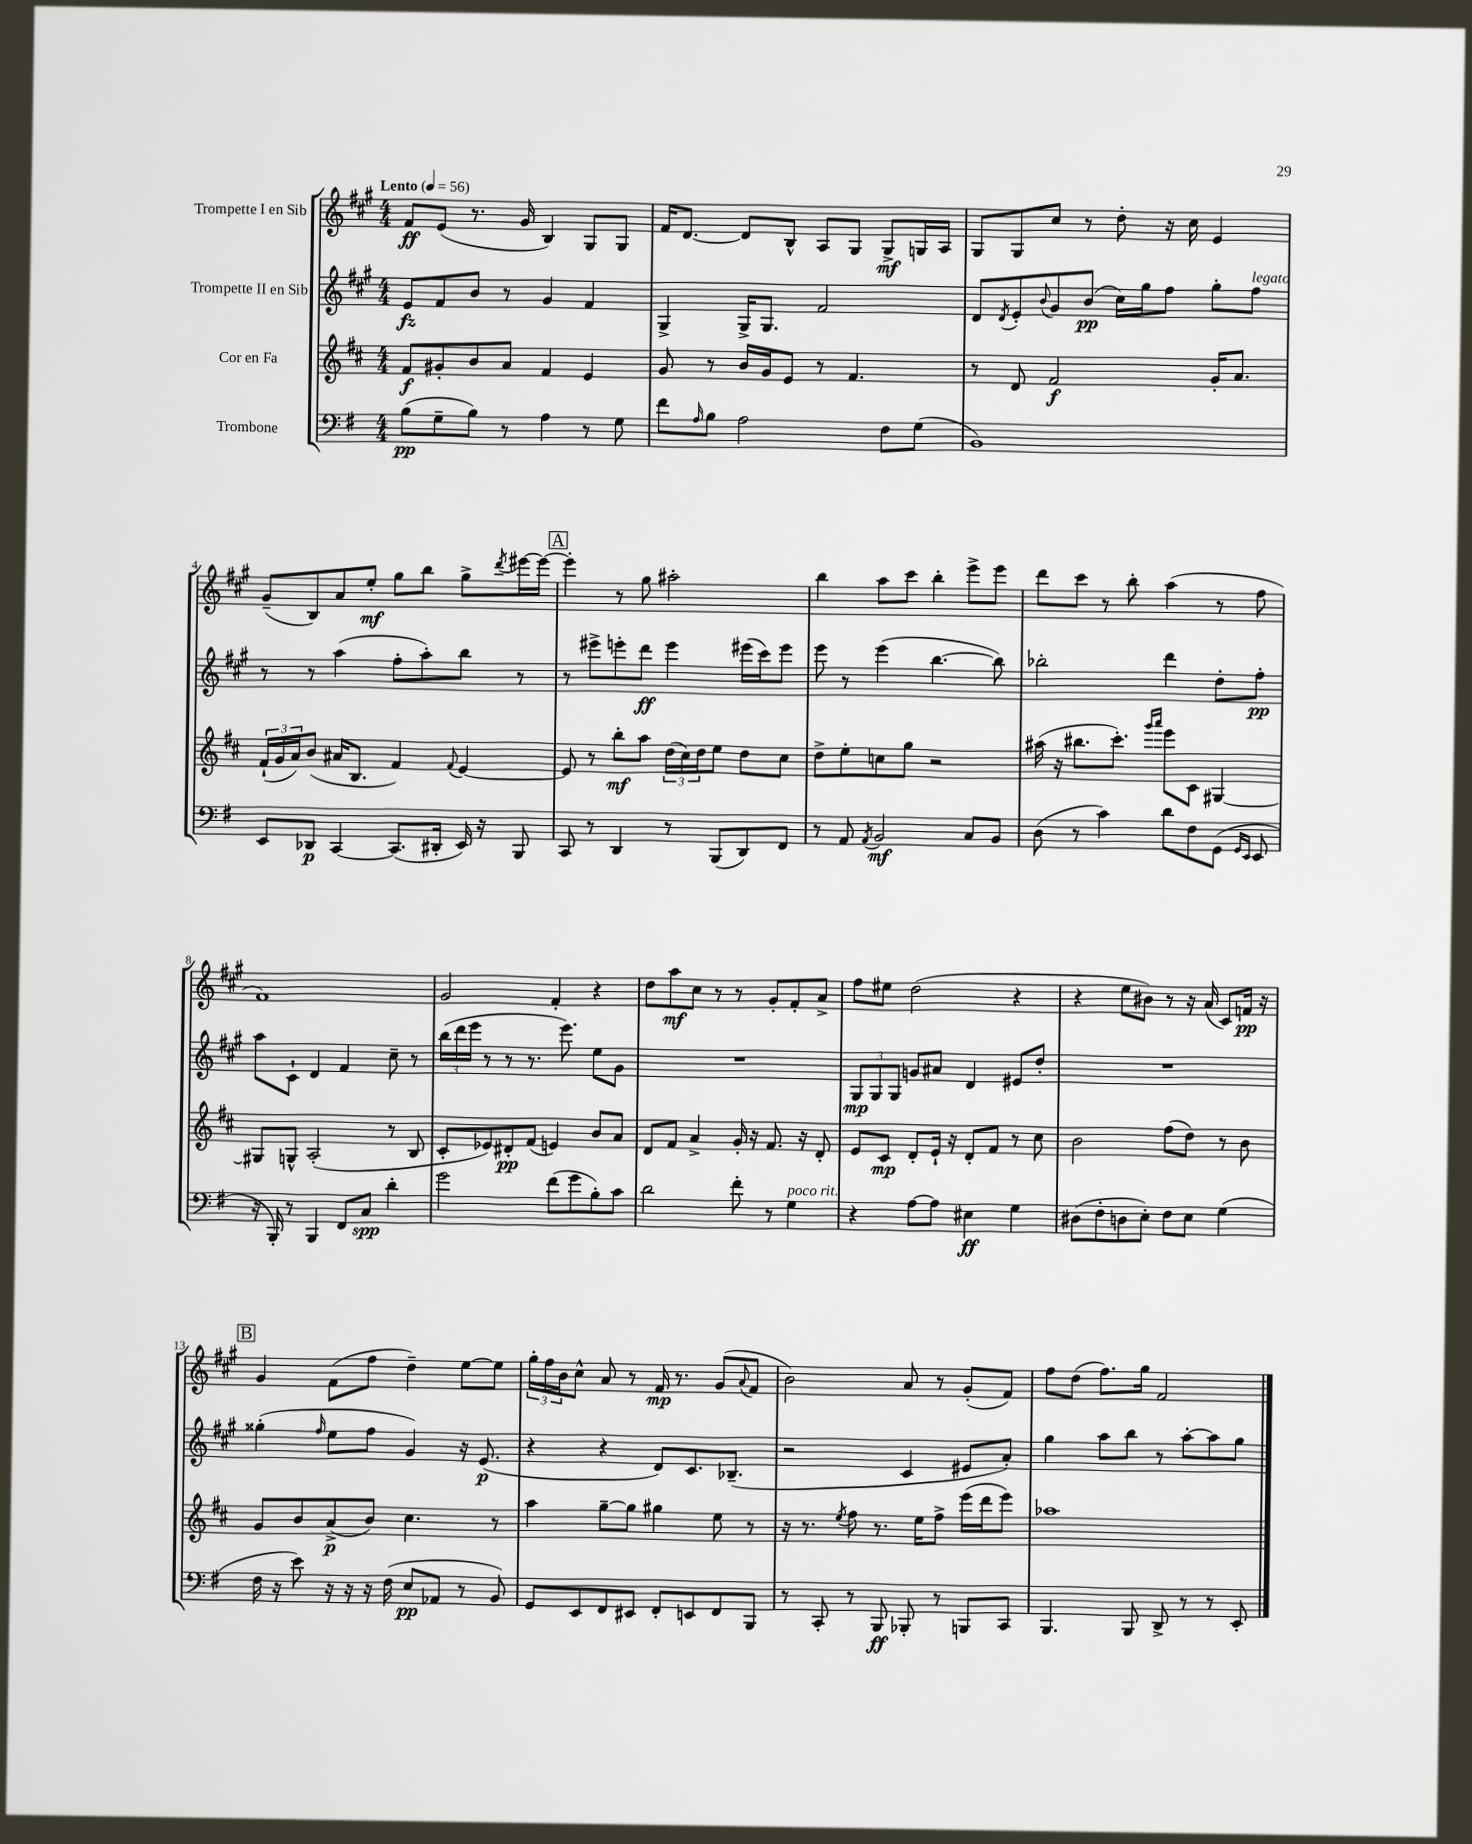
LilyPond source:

<<
\new StaffGroup <<
\new Staff = "s0" \with { instrumentName = "Trompette I en Sib" } {
    \clef treble \key a \major \numericTimeSignature \time 4/4 \tempo "Lento" 4 = 56
    fis'8\ff e'8( r8. gis'16 b4) gis8 gis8 |
    fis'16 d'8.~ d'8 b8-^ a8 gis8 gis8->\mf g16 a16 |
    gis8 gis8 cis''8 r8 d''8-. r16 cis''16 e'4 |
    gis'8--( b8) a'8 e''8-.\mf gis''8 b''8 gis''8-> \acciaccatura { d'''8 } eis'''16~ eis'''16~ |
    \mark \markup { \box "A" } eis'''4-. r8 gis''8 ais''2-. |
    b''4 a''8 cis'''8 b''4-. e'''8-> e'''8 |
    d'''8 cis'''8 r8 b''8-. a''4( r8 fis''8 |
    fis'1) |
    gis'2 fis'4-. r4 |
    d''8 a''8\mf cis''8 r8 r8 gis'8-. fis'8-. a'8-> |
    fis''8 eis''8 d''2( r4 |
    r4 e''8 bis'8) r8 r16 a'16( cis'8) f'16\pp r16 |
    \mark \markup { \box "B" } gis'4 fis'8( fis''8 d''4--) e''8~ e''8 |
    \tuplet 3/2 { gis''16-. fis''16 b'16 } cis''8-^ a'8 r8 fis'16\mp r8. gis'8( \appoggiatura { a'8 } fis'8 |
    b'2) a'8 r8 gis'8-.( fis'8) |
    fis''8 d''8( fis''8.) gis''16 fis'2 \bar "|." |
}
\new Staff = "s1" \with { instrumentName = "Trompette II en Sib" } {
    \clef treble \key a \major \numericTimeSignature \time 4/4
    e'8\fz fis'8 b'8 r8 gis'4 fis'4 |
    gis4-> gis16-> gis8. fis'2 |
    d'8 \acciaccatura { d'8 } e'8-. \appoggiatura { b'8 } gis'8 b'8\pp( cis''16) gis''16 fis''8 gis''8-. fis''8^\markup { \italic "legato" } |
    r8 r8 a''4( fis''8-. a''8-.) b''8 r8 |
    \mark \markup { \box "A" } r8 eis'''8-> e'''8-. d'''8\ff e'''4 eis'''16( cis'''16) eis'''8 |
    e'''8 r8 e'''4( b''4.~ b''8) |
    bes''2-. d'''4 d''8-. fis''8-.\pp |
    a''8 cis'8-! d'4 fis'4 cis''8-- r8 |
    \tuplet 3/2 { b''16( d'''16 e'''16 } r8 r8 r8. e'''8.) e''8 gis'8 |
    R1 |
    \tuplet 3/2 { gis8\mp gis8 gis8 } g'8 ais'8 d'4 eis'8 d''8-. |
    R1 |
    \mark \markup { \box "B" } gisis''4-.( \grace { fis''16 } e''8 fis''8 gis'4) r16 e'8.\p( |
    r4 r4 d'8) cis'8. bes8.--( |
    r2 cis'4 eis'8 a'8-.) |
    gis''4 a''8 b''8 r8 a''8~-. a''8 gis''8 \bar "|." |
}
\new Staff = "s2" \with { instrumentName = "Cor en Fa" } {
    \clef treble \key d \major \numericTimeSignature \time 4/4
    fis'8\f gis'8-. b'8 a'8 fis'4 e'4 |
    g'8 r8 b'16 g'16 e'8 r8 fis'4. |
    r8 d'8 fis'2\f g'16-. a'8. |
    \tuplet 3/2 { fis'16-!( g'16 a'16) } b'8( ais'16 b8. fis'4) \appoggiatura { fis'8 } e'4~ |
    \mark \markup { \box "A" } e'8 r8 b''8-.\mf a''8 \tuplet 3/2 { d''16( cis''16) d''16 } e''8 d''8 cis''8 |
    d''8-> e''8-. c''8 g''8 r2 |
    ais''16( r16 bis''8. cis'''8.-.) \grace { g'''16 a'''16 } e'''8 cis'8 gis4~ |
    gis8 g8-^ a2-.( r8 b8 |
    cis'8-. ees'8) dis'8-.\pp fis'8( e'4) b'8 a'8 |
    d'8 fis'8 a'4-> g'16-. r16 fis'8. r16 d'8-. |
    e'8 cis'8\mp d'8-. e'16-! r16 d'8-. fis'8 r8 cis''8 |
    b'2 fis''8( d''8) r8 b'8 |
    \mark \markup { \box "B" } g'8 b'8 a'8->\p( b'8) cis''4. r8 |
    a''4 g''8~-- g''8 gis''4 e''8 r8 |
    r16 r8. \acciaccatura { e''8 } fis''8 r8. e''16 fis''8-> e'''16( d'''16 e'''8) |
    aes''1 \bar "|." |
}
\new Staff = "s3" \with { instrumentName = "Trombone" } {
    \clef bass \key g \major \numericTimeSignature \time 4/4
    b8\pp( g8-- b8) r8 a4 r8 g8 |
    fis'8 \grace { a16 } b8 a2 fis8 g8( |
    b,1) |
    e,8 des,8\p c,4~ c,8.( dis,16-. e,16) r16 b,,8 |
    \mark \markup { \box "A" } c,8 r8 d,4 r8 b,,8( d,8) fis,8 |
    r8 a,8 \acciaccatura { a,8 } b,2\mf c8 b,8 |
    d8( r8 c'4) d'8 fis8 g,8( \grace { g,16 e,16 } e,8 |
    r16 b,,16-.) r8 b,,4 fis,8 c8\spp d'4-. |
    g'2 fis'8( g'8 b8-.) c'8 |
    d'2 fis'8-. r8 g4^\markup { \italic "poco rit." } |
    r4 a8~ a8 eis4\ff g4 |
    dis8( fis8-. d8 e8-.) fis8 e8 g4( |
    \mark \markup { \box "B" } fis16 r16 e'8) r16 r16 r16 fis16( e8\pp aes,8 r8 b,8) |
    g,8 e,8 fis,8 eis,8 fis,8-. e,8 fis,8 b,,8 |
    r8 c,8-. r8 b,,8\ff bes,,8-. r8 b,,8 c,8 |
    b,,4. b,,8 d,8-> r8 r8 e,8-. \bar "|." |
}
>>
>>
